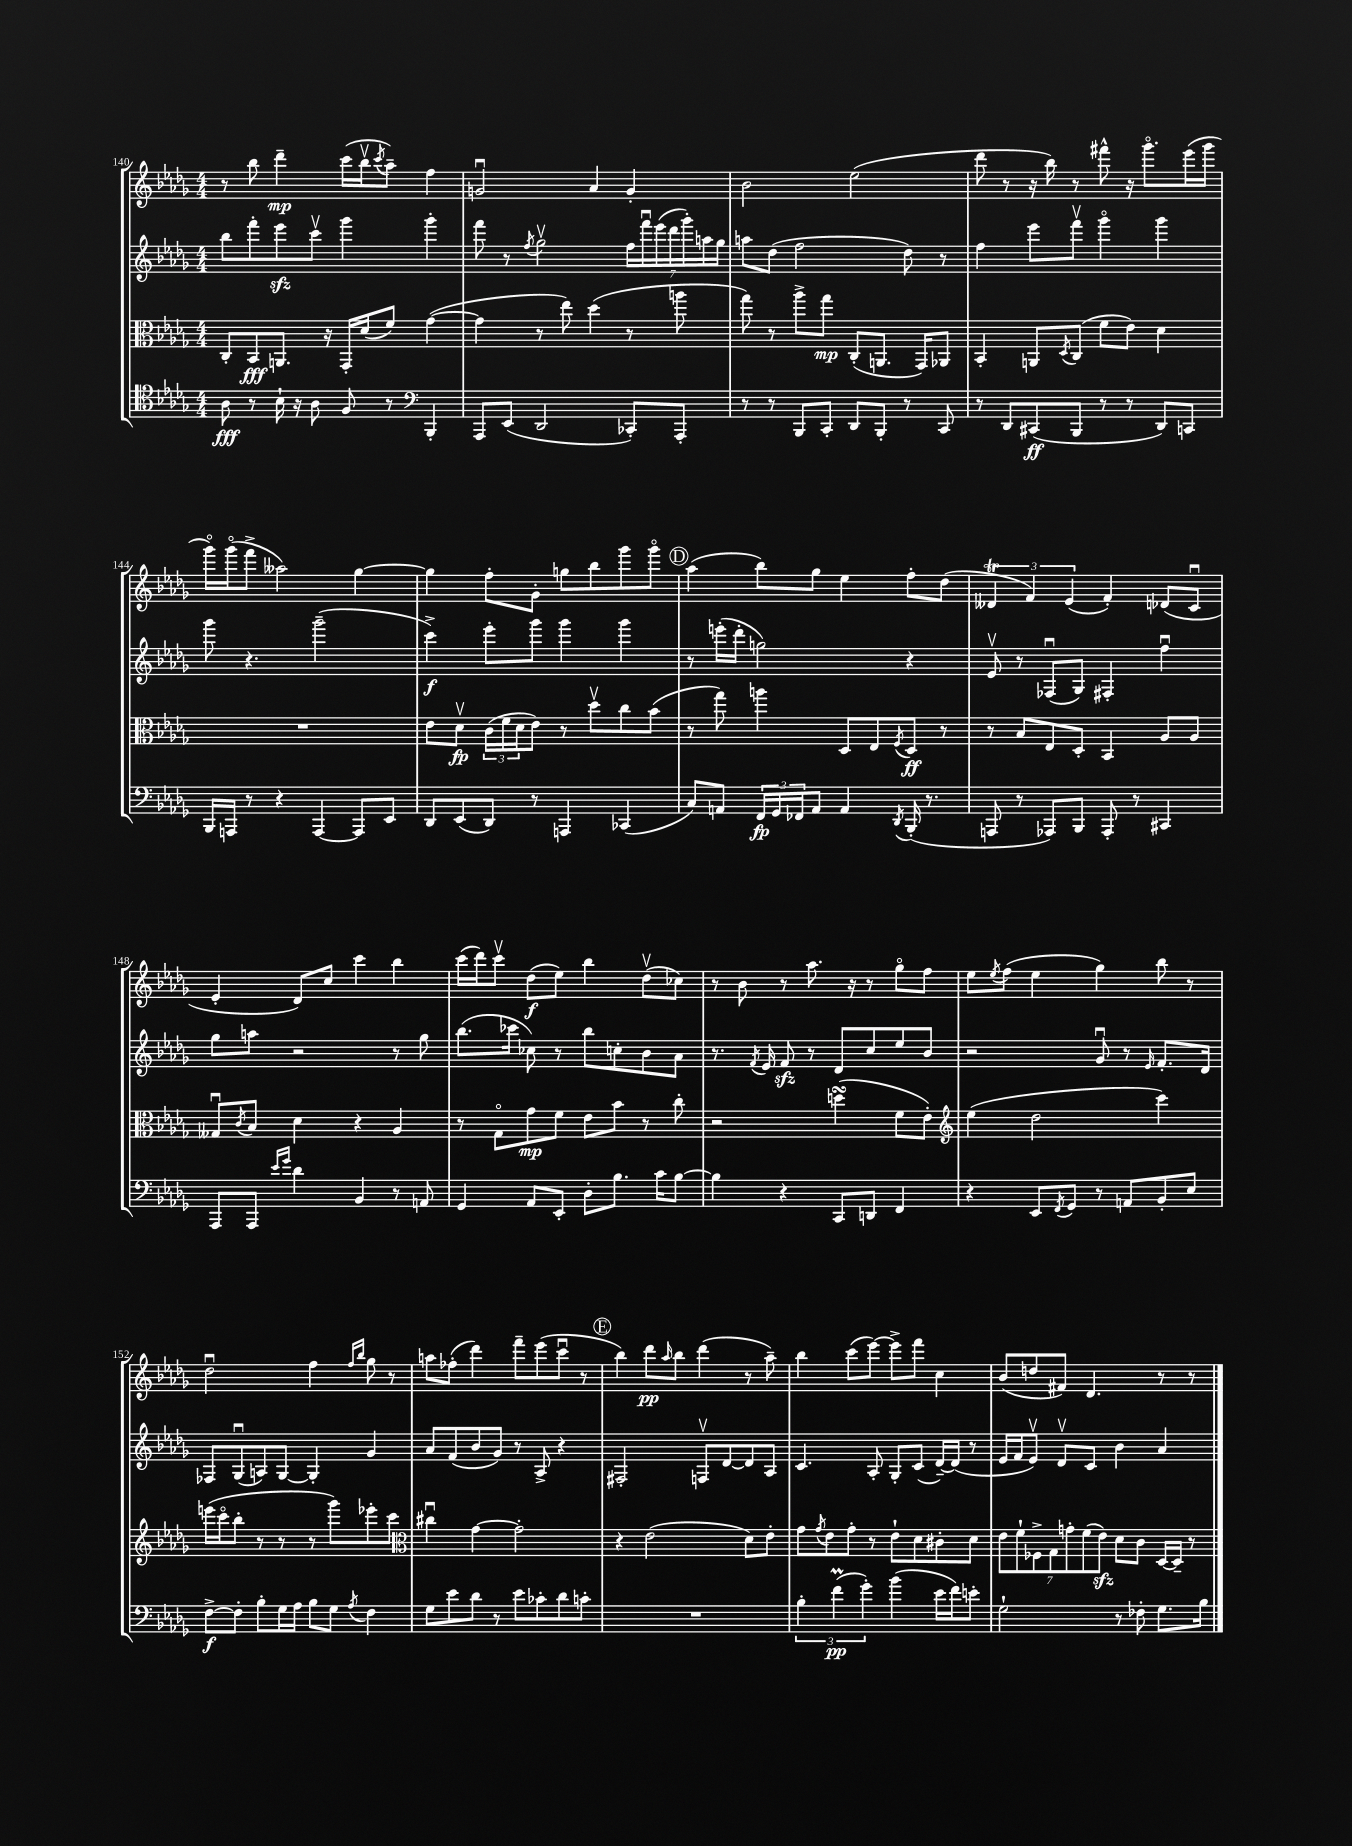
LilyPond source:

<<
\new StaffGroup <<
\new Staff = "s0" {
    \clef treble \key des \major \numericTimeSignature \time 4/4
    r8 bes''8 des'''4--\mp c'''16( bes''16\upbow \acciaccatura { c'''8 } aes''8--) f''4 |
    g'2\downbow aes'4 g'4-. |
    bes'2 ees''2( |
    des'''8 r8 r16 bes''16) r8 fis'''8-^ r16 ges'''8.\flageolet ees'''16( ges'''16 |
    ges'''16\flageolet) ges'''16\flageolet( f'''8-> aeses''2) ges''4~ |
    ges''4 f''8-. ges'8-. g''8 bes''8 ges'''8 ges'''8\flageolet |
    \mark \markup { \circle "D" } aes''4( bes''8) ges''8 ees''4 f''8-. des''8( |
    \tuplet 3/2 { deses'4\trill f'4) ees'4( } f'4-.) des'8( c'8\downbow |
    ees'4-. des'8) c''8 c'''4 bes''4 |
    c'''16( des'''16) c'''8\upbow des''8\f( ees''8) bes''4 des''8\upbow( ces''8) |
    r8 bes'8 r8 aes''8. r16 r8 ges''8\flageolet f''8 |
    ees''8 \acciaccatura { ees''8 } f''8( ees''4 ges''4) bes''8 r8 |
    des''2\downbow f''4 \grace { f''16 bes''16 } ges''8 r8 |
    a''8 fes''8-.( des'''4) f'''8-- ees'''8( c'''8\downbow r8 |
    \mark \markup { \circle "E" } bes''4) des'''8\pp \grace { aes''16 } bes''8 des'''4( r8 aes''8--) |
    bes''4 c'''8( ees'''8~) ees'''8-> f'''8 c''4 |
    bes'8( d''8 fis'8) des'4. r8 r8 \bar "|." |
}
\new Staff = "s1" {
    \clef treble \key des \major \numericTimeSignature \time 4/4
    bes''8 f'''8-. ees'''8\sfz c'''8\upbow ges'''4 ges'''4-. |
    f'''8 r8 \acciaccatura { f''8 } ges''2\upbow \tuplet 7/4 { f''16 f'''16\downbow ees'''16( des'''16 ges'''16-.) a''16 ges''16 } |
    a''8 des''8( f''2 des''8) r8 |
    f''4 ees'''8 f'''8\upbow ges'''4\flageolet ges'''4 |
    ges'''8 r4. ges'''2--( |
    c'''4->\f) ees'''8-. ges'''8 ges'''4 ges'''4 |
    \mark \markup { \circle "D" } r8 e'''16-.( des'''16-. g''2) r4 |
    ees'8\upbow r8 fes8\downbow( ges8) fis4-. f''4\downbow |
    ges''8 a''8 r2 r8 ges''8 |
    bes''8.( ces'''16 ces''8) r8 bes''8 c''8-. bes'8 aes'8 |
    r8. \acciaccatura { f'8 } ees'16 f'8\sfz r8 des'8 c''8 ees''8 bes'8 |
    r2 ges'8\downbow r8 \grace { ees'16 } f'8.-. des'16 |
    fes8 ges8\downbow( a8) ges8~ ges4-. ges'4 |
    aes'8 f'8( bes'8 ges'8) r8 aes8-> r4 |
    \mark \markup { \circle "E" } fis2-. f8\upbow des'8~ des'8 aes8 |
    c'4. aes8-. ges8-. c'8( des'16~--) des'16( r8 |
    ees'16 f'16 ees'8\upbow) des'8\upbow c'8 bes'4 aes'4 \bar "|." |
}
\new Staff = "s2" {
    \clef alto \key des \major \numericTimeSignature \time 4/4
    c8-. bes,8\fff a,8. r16 ges,16-. des'16( f'8) ges'4~( |
    ges'4 r8 ees''8) des''4( r8 a''8 |
    ges''8) r8 aes''8-> ges''8\mp c8-.( a,8. ges,16) aes,8 |
    bes,4-. a,8 \acciaccatura { des8 } c8( f'8 ees'8) des'4 |
    R1 |
    ees'8 des'8\upbow\fp \tuplet 3/2 { c'16( f'16 des'16 } ees'8) r8 des''8\upbow c''8 bes'8( |
    \mark \markup { \circle "D" } r8 ges''8) a''4 des8 ees8 \acciaccatura { f8 } des8\ff r8 |
    r8 bes8 ees8 des8-. bes,4 aes8 aes8 |
    geses8\downbow \acciaccatura { c'8 } bes8 des'4 r4 aes4 |
    r8 ges8\flageolet ges'8\mp f'8 ees'8 bes'8 r8 c''8-. |
    r2 d''4\turn( f'8 ees'8-.) |
    \clef treble ees''4( des''2 c'''4) |
    e'''16( c'''16\flageolet bes''8-. r8 r8 r8 ges'''8) ees'''8-. c'''8 |
    \clef alto cis''4\downbow ges'4~ ges'2-. |
    \mark \markup { \circle "E" } r4 ees'2( des'8) ees'8-. |
    ges'8 \acciaccatura { ges'8 } ees'8 ges'8-. r8 ees'8-! des'8 cis'8-. des'8 |
    \tuplet 7/4 { ees'8 f'8-! fes8-> ges8 g'8-. f'8( ees'8\sfz) } des'8 c'8 des16~ des16-- r8 \bar "|." |
}
\new Staff = "s3" {
    \clef tenor \key des \major \numericTimeSignature \time 4/4
    aes8\fff r8 bes16-! r16 aes8 f8 r8 \clef bass bes,,4-. |
    aes,,8 ees,8( des,2 ces,8-.) aes,,8-. |
    r8 r8 bes,,8 c,8-. des,8 bes,,8-. r8 c,8 |
    r8 des,8 cis,8\ff( bes,,8 r8 r8 des,8) c,8 |
    bes,,16 a,,16 r8 r4 a,,4~ a,,8 ees,8 |
    des,8 ees,8( des,8) r8 a,,4 ces,4( |
    \mark \markup { \circle "D" } c8) a,8 \tuplet 3/2 { f,16\fp ges,16 fes,16 } a,8 a,4 \acciaccatura { des,8 } bes,,16-.( r8. |
    a,,8 r8 aes,,8) bes,,8 aes,,8-. r8 cis,4 |
    aes,,8 aes,,8 \grace { ees'16 ges'16 } des'4 bes,4 r8 a,8 |
    ges,4 aes,8 ees,8-. des8-. bes8. c'16 bes8~ |
    bes4 r4 c,8 d,8 f,4 |
    r4 ees,8 \acciaccatura { f,8 } ges,8 r8 a,8 bes,8-. ees8 |
    f8~->\f f8-. bes8-. ges16 aes16 bes8 ges8 \acciaccatura { aes8 } f4 |
    ges8 ees'8 des'8 r8 ees'8 ces'8-. des'8 c'8-. |
    \mark \markup { \circle "E" } R1 |
    \tuplet 3/2 { bes4-. f'4\prall\pp( ges'4-.) } bes'4( ees'16 f'16) e'8-. |
    ges2-! r8 fes8-. ges8. bes16 \bar "|." |
}
>>
>>
\layout { \context { \Score currentBarNumber = #140 } }
